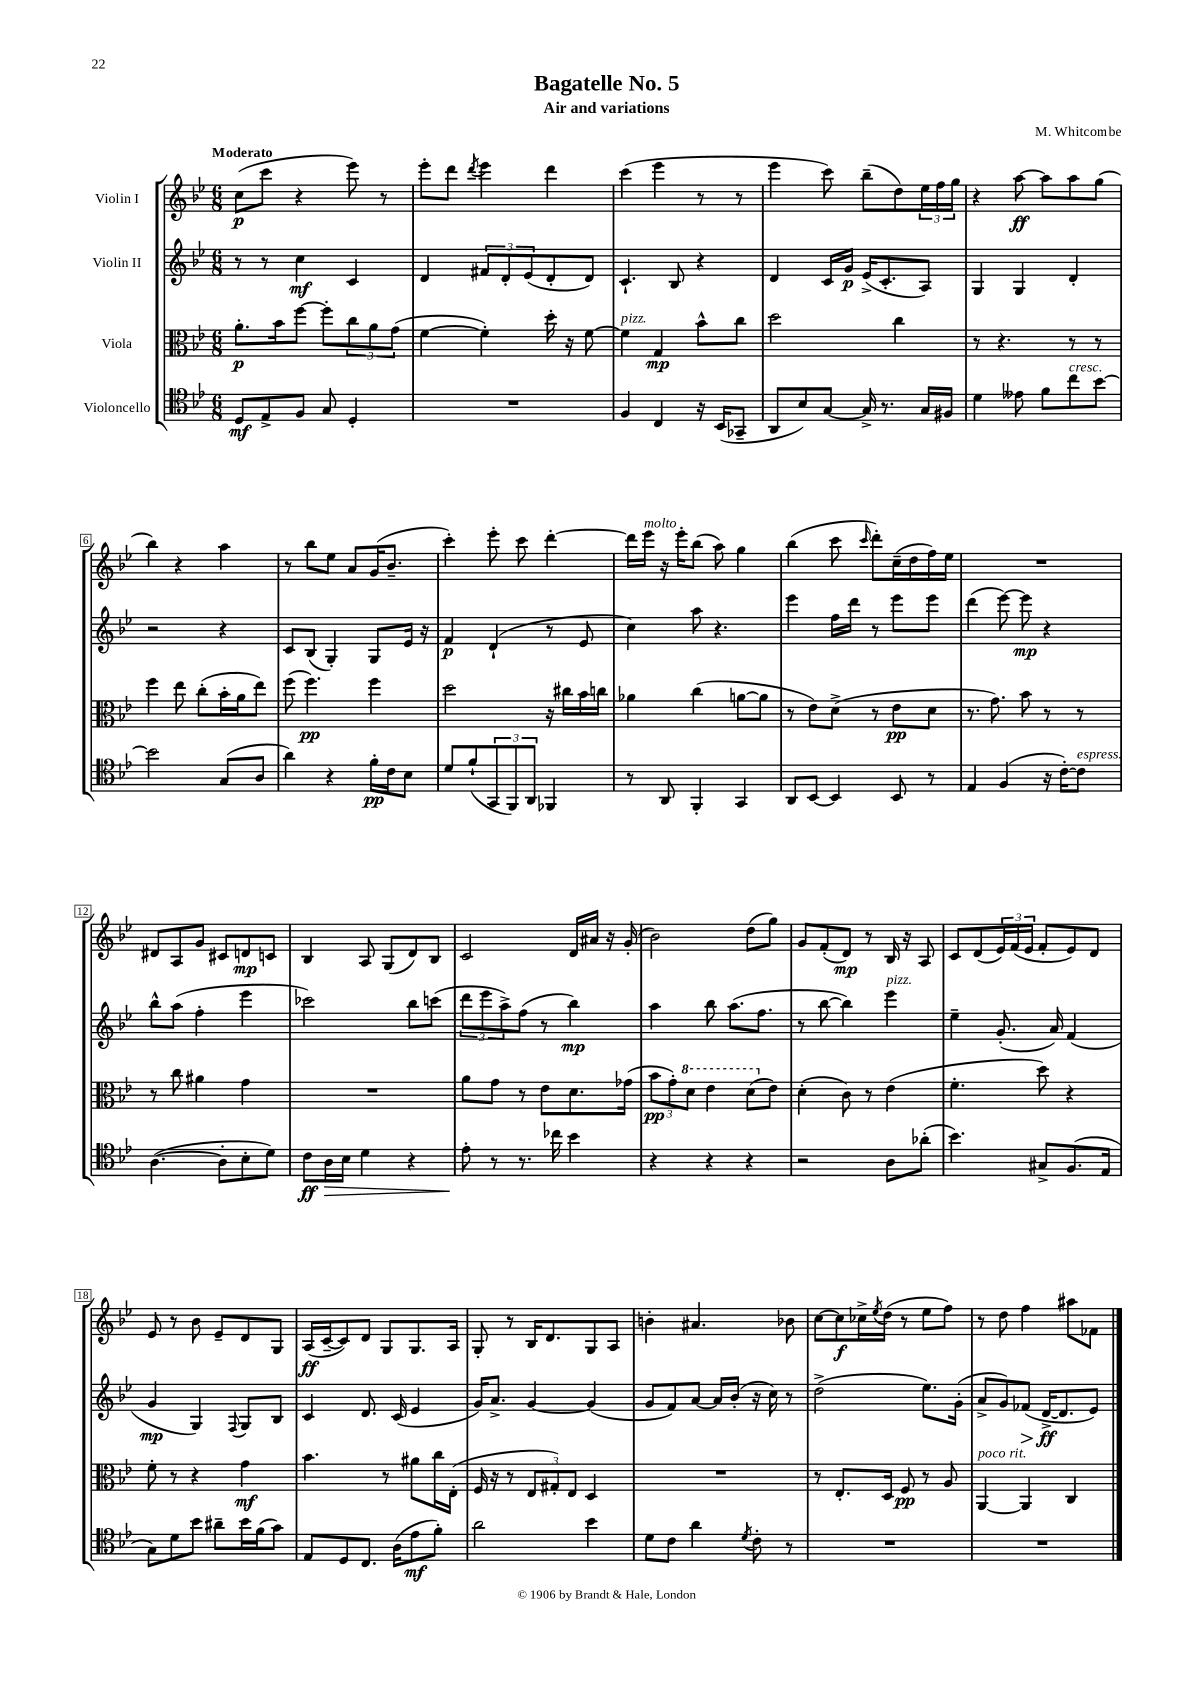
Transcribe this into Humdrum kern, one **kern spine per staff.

**kern	**dynam	**kern	**dynam	**kern	**dynam	**kern	**dynam
*part4	*part4	*part3	*part3	*part2	*part2	*part1	*part1
*staff4	*staff4	*staff3	*staff3	*staff2	*staff2	*staff1	*staff1
*I"Violoncello	*	*I"Viola	*	*I"Violin II	*	*I"Violin I	*
*clefC4	*	*clefC3	*	*clefG2	*	*clefG2	*
*k[b-e-]	*	*k[b-e-]	*	*k[b-e-]	*	*k[b-e-]	*
*M6/8	*	*M6/8	*	*M6/8	*	*M6/8	*
=1	=1	=1	=1	=1	=1	=1	=1
!	!	!	!	!	!	!LO:TX:a:B:t=Moderato	!
8D/L	mf	8.a'\L	p	8r	.	(8cc\L	p
8E-^/	.	.	.	8r	.	8ccc\J	.
.	.	16b-\k	.	.	.	.	.
8F/J	.	[8ff\J	.	4cc\	mf	4r	.
8G/	.	8ff'\L]	.	.	.	.	.
4D'/	.	12cc\	.	4c/	.	8eee-\)	.
.	.	12a\	.	.	.	.	.
.	.	.	.	.	.	8r	.
.	.	(12g\J	.	.	.	.	.
=2	=2	=2	=2	=2	=2	=2	=2
2.r	.	[4f\	.	4d/	.	8eee-'\L	.
.	.	.	.	.	.	8ddd\J	.
.	.	.	.	.	.	8qddd/	.
.	.	4f'\])	.	12f#X/L	.	4eee-\	.
.	.	.	.	12d'/	.	.	.
.	.	.	.	(12e-/	.	.	.
.	.	16dd'\	.	8d'/	.	4ddd\	.
.	.	16r	.	.	.	.	.
.	.	[8f\	.	8d/J)	.	.	.
=3	=3	=3	=3	=3	=3	=3	=3
!	!	!LO:TX:a:i:t=pizz.	!	!	!	!	!
4F/	.	4f\]	.	4.c`/	.	(4ccc\	.
4C/	.	4G/	mp	.	.	4eee-\	.
.	.	.	.	8B-/	.	.	.
16r	.	8b-^^\L	.	4r	.	8r	.
(16BB-/KL	.	.	.	.	.	.	.
8GG-X~/J	.	8cc\J	.	.	.	8r	.
=4	=4	=4	=4	=4	=4	=4	=4
8AA/L	.	2dd\	.	4d/	.	4eee-\	.
8B-/)	.	.	.	.	.	.	.
[8G/J	.	.	.	16c/LL	.	8ccc\)	.
.	.	.	.	16g/JJ	p	.	.
16G^/]	.	.	.	(16e-^/KL	.	(8bb-~\L	.
8.r	.	.	.	8.c'/	.	.	.
.	.	4cc\	.	.	.	8dd\)	.
16G/LL	.	.	.	8A/J)	.	24ee-\L	.
.	.	.	.	.	.	24ff\	.
16F#X/JJ	.	.	.	.	.	.	.
.	.	.	.	.	.	24gg\JJ	.
=5	=5	=5	=5	=5	=5	=5	=5
4d\	.	8r	.	4G/	.	4r	.
.	.	4.r	.	.	.	.	.
8e--X\	.	.	.	4G/	.	[8aa\	ff
8f\L	.	.	.	.	.	8aa\L]	.
!LO:TX:a:i:t=cresc.	!	!	!	!	!	!	!
8cc\	.	8r	.	4d'/	.	8aa\	.
[8b-\J	.	8r	.	.	.	(8gg\J	.
!!LO:LB:g=z
=6	=6	=6	=6	=6	=6	=6	=6
2b-\]	.	4ff\	.	2r	.	4bb-\)	.
.	.	8ee-\	.	.	.	4r	.
.	.	(8cc'\L	.	.	.	.	.
(8G/L	.	16b-'\L	.	4r	.	4aa\	.
.	.	16a\J	.	.	.	.	.
8A/J	.	8ee-\J)	.	.	.	.	.
=7	=7	=7	=7	=7	=7	=7	=7
4a\)	.	(8ff\	.	8c/L	.	8r	.
.	.	4.ff\)	pp	(8B-/J	.	8bb-\L	.
4r	.	.	.	4G'/)	.	8ee-\J	.
.	.	.	.	.	.	8a/L	.
16f'\LL	pp	4ff\	.	8G/L	.	(16g/K	.
16c\J	.	.	.	.	.	8.b-~/J	.
8B-\J	.	.	.	16e-/Jk	.	.	.
.	.	.	.	16r	.	.	.
=8	=8	=8	=8	=8	=8	=8	=8
8d/L	.	2dd\	.	4f/	p	4ccc'\)	.
(8f`/	.	.	.	.	.	.	.
12GG/	.	.	.	(4d`/	.	8eee-'\	.
12FF/)	.	.	.	.	.	.	.
.	.	.	.	.	.	8ccc\	.
12AA/J	.	.	.	.	.	.	.
4FF-X/	.	16r	.	8r	.	[4ddd'\	.
.	.	16cc#X\LL	.	.	.	.	.
.	.	16b-\	.	8e-/	.	.	.
.	.	16ccn\JJ	.	.	.	.	.
=9	=9	=9	=9	=9	=9	=9	=9
8r	.	4a-X\	.	4cc\)	.	16ddd\LL]	.
!	!	!	!	!	!	!LO:TX:a:i:t=molto	!
.	.	.	.	.	.	16eee-\JJ	.
8AA/	.	.	.	.	.	16r	.
.	.	.	.	.	.	16eee-'\KL	.
4FF'/	.	(4cc\	.	8aa\	.	(8bb-\J	.
.	.	.	.	4.r	.	8aa\)	.
4GG/	.	[8an\L	.	.	.	4gg\	.
.	.	8a\J]	.	.	.	.	.
=10	=10	=10	=10	=10	=10	=10	=10
8AA/L	.	8r	.	4eee-\	.	(4bb-\	.
[8BB-/J	.	8e-\L)	.	.	.	.	.
4BB-/]	.	(8d^\J	.	16ff\LL	.	8ccc\	.
.	.	.	.	16ddd\JJ	.	.	.
.	.	.	.	.	.	16qqccc/	.
.	.	8r	.	8r	.	8ddd'\L)	.
8BB-/	.	8e-\L	pp	8eee-\L	.	(16cc~\L	.
.	.	.	.	.	.	16dd\	.
8r	.	8d\J	.	8eee-\J	.	16ff\)	.
.	.	.	.	.	.	16ee-\JJ	.
=11	=11	=11	=11	=11	=11	=11	=11
4E-/	.	8.r	.	(4ddd\	.	2.r	.
.	.	8.g\)	.	.	.	.	.
(4F/	.	.	.	[8eee-\)	.	.	.
.	.	8b-\	.	8eee-\]	mp	.	.
16r	.	8r	.	4r	.	.	.
[16c'\KL)	.	.	.	.	.	.	.
!LO:TX:a:i:t=espress.	!	!	!	!	!	!	!
8c\J]	.	8r	.	.	.	.	.
!!LO:LB:g=z
=12	=12	=12	=12	=12	=12	=12	=12
([4.A\	.	8r	.	8bb-^^\L	.	8d#X/L	.
.	.	8cc\	.	(8aa\J	.	8A/	.
.	.	4a#X\	.	4ff'\	.	8g/J	.
8A'\L]	.	.	.	.	.	8c#X/L	.
8B-'\	.	4g\	.	4eee-\	.	8dn/	mp
8d\J)	.	.	.	.	.	8cn/J	.
=13	=13	=13	=13	=13	=13	=13	=13
8c\L	ff	2.r	.	2ccc-X\)	.	4B-/	.
!	!LO:HP:b	!	!	!	!	!	!
16A\L	>	.	.	.	.	.	.
16B-\JJ	.	.	.	.	.	.	.
4d\	.	.	.	.	.	8A/	.
.	.	.	.	.	.	(8G/L	.
4r	.	.	.	8bb-\L	.	8d/)	.
.	.	.	.	(8cccn\J	.	8B-/J	.
=14	=14	=14	=14	=14	=14	=14	=14
8e-'\	.	8a\L	.	12ddd\L	.	2c/	.
.	.	.	.	12eee-\	.	.	.
8r	]	8g\J	.	.	.	.	.
.	.	.	.	12aa^\)	.	.	.
8.r	.	8r	.	(8ff\J	.	.	.
.	.	8e-\L	.	8r	.	.	.
16cc-X\	.	.	.	.	.	.	.
4b-\	.	8.d\	.	4bb-\)	mp	16d/LL	.
.	.	.	.	.	.	16a#X/JJ	.
.	.	.	.	.	.	16r	.
.	.	(16g-X\Jk	.	.	.	(16g'/	.
=15	=15	=15	=15	=15	=15	=15	=15
4r	.	12b-\L	pp	4aa\	.	2b-\)	.
.	.	12g'\)	.	.	.	.	.
*	*	*8va	*	*	*	*	*
.	.	12dd\J	.	.	.	.	.
4r	.	4ee-\	.	8bb-\	.	.	.
.	.	.	.	(8.aa\L	.	.	.
4r	.	(8dd\L	.	.	.	(8dd\L	.
.	.	.	.	8.ff\J	.	.	.
*	*	*X8va	*	*	*	*	*
.	.	8e-\J)	.	.	.	8gg\J)	.
=16	=16	=16	=16	=16	=16	=16	=16
2r	.	(4d'\	.	8r	.	8g/L	.
.	.	.	.	[8bb-\	.	(8f'/	.
.	.	8c\)	.	4bb-\])	.	8d/J)	mp
.	.	8r	.	.	.	8r	.
!	!	!	!	!LO:TX:a:i:t=pizz.	!	!	!
8A\L	.	(4e-\	.	4eee-\	.	16B-/	.
.	.	.	.	.	.	16r	.
(8a-X'\J	.	.	.	.	.	8A/	.
=17	=17	=17	=17	=17	=17	=17	=17
4.b-\)	.	4.f'\	.	4ee-~\	.	8c/L	.
.	.	.	.	.	.	(8d/	.
.	.	.	.	(8.g'/	.	24e-/L)	.
.	.	.	.	.	.	(24f/	.
.	.	.	.	.	.	24e-/JJ	.
8G#X^/L	.	8dd\)	.	.	.	8f'/L	.
.	.	.	.	16a/)	.	.	.
(8.F/	.	4r	.	(4f/	.	8e-/)	.
.	.	.	.	.	.	8d/J	.
16E-/Jk	.	.	.	.	.	.	.
!!LO:LB:g=z
=18	=18	=18	=18	=18	=18	=18	=18
8G\L)	.	8f'\	.	4g/	mp	8e-/	.
8d\	.	8r	.	.	.	8r	.
8b-\J	.	4r	.	4G/)	.	8b-\	.
8a#X~\L	.	.	.	.	.	8e-~/L	.
.	.	.	.	8qqF/	.	.	.
16b-\L	.	4g\	mf	8G/L	.	8d/	.
(16f\J	.	.	.	.	.	.	.
8g\J)	.	.	.	8B-/J	.	8G/J	.
=19	=19	=19	=19	=19	=19	=19	=19
8E-/L	.	4.b-\	.	4c/	.	(16A/LL	ff
.	.	.	.	.	.	[16c~/J	.
8D/	.	.	.	.	.	8c/])	.
8.C/J	.	.	.	8.d/	.	8d/J	.
.	.	8r	.	.	.	8G/L	.
(16A\KL	.	.	.	(16c/	.	.	.
8e-\	mf	8a#X\L	.	4e-/	.	8.G/	.
8f'\J)	.	16cc\L	.	.	.	.	.
.	.	(16E-'\JJ	.	.	.	16A/Jk	.
=20	=20	=20	=20	=20	=20	=20	=20
2a\	.	16F/	.	16g/KL)	.	8G'/	.
.	.	16r	.	8.a^/J	.	.	.
.	.	8r	.	.	.	8r	.
.	.	12E-/L	.	[4g/	.	16B-/KL	.
.	.	.	.	.	.	8.d/	.
.	.	12G#X'/)	.	.	.	.	.
.	.	12E-/J	.	.	.	.	.
4b-\	.	4D/	.	(4g/]	.	8G/	.
.	.	.	.	.	.	8A/J	.
=21	=21	=21	=21	=21	=21	=21	=21
8d\L	.	2.r	.	8g/L	.	4bn'\	.
8c\J	.	.	.	8f/)	.	.	.
4a\	.	.	.	[8a/J	.	4.a#X/	.
.	.	.	.	16a/LL]	.	.	.
.	.	.	.	(16b-'/JJ	.	.	.
8qd/	.	.	.	.	.	.	.
8c'\	.	.	.	16r	.	.	.
.	.	.	.	16cc\)	.	.	.
8r	.	.	.	8r	.	8b-X\	.
=22	=22	=22	=22	=22	=22	=22	=22
2.r	.	8r	.	(2dd^\	.	[8cc\L	.
.	.	8.E-'/L	.	.	.	8cc\]	f
.	.	.	.	.	.	16cc-X^\L	.
.	.	.	.	.	.	8qee-/	.
.	.	16D/Jk	.	.	.	(16dd\JJ	.
.	.	8F/	pp	.	.	8r	.
.	.	8r	.	8.ee-\L)	.	8ee-\L	.
.	.	8A/	.	.	.	8ff\J)	.
.	.	.	.	(16g'\Jk	.	.	.
=23	=23	=23	=23	=23	=23	=23	=23
!	!	!LO:TX:a:i:t=poco rit.	!	!	!	!	!
2.r	.	[4AA/	.	8a^/L	.	8r	.
.	.	.	.	8g/)	.	8dd\	.
!	!	!	!	!	!LO:HP:b	!	!
.	.	4AA/]	.	(8f-X/J	>	4ff\	.
.	.	.	.	[16d^/KL	ff	.	.
.	.	.	.	8.d/]	]	.	.
.	.	4C/	.	.	.	8aa#X\L	.
.	.	.	.	8e-/J)	.	8f-X\J	.
==	==	==	==	==	==	==	==
*-	*-	*-	*-	*-	*-	*-	*-
